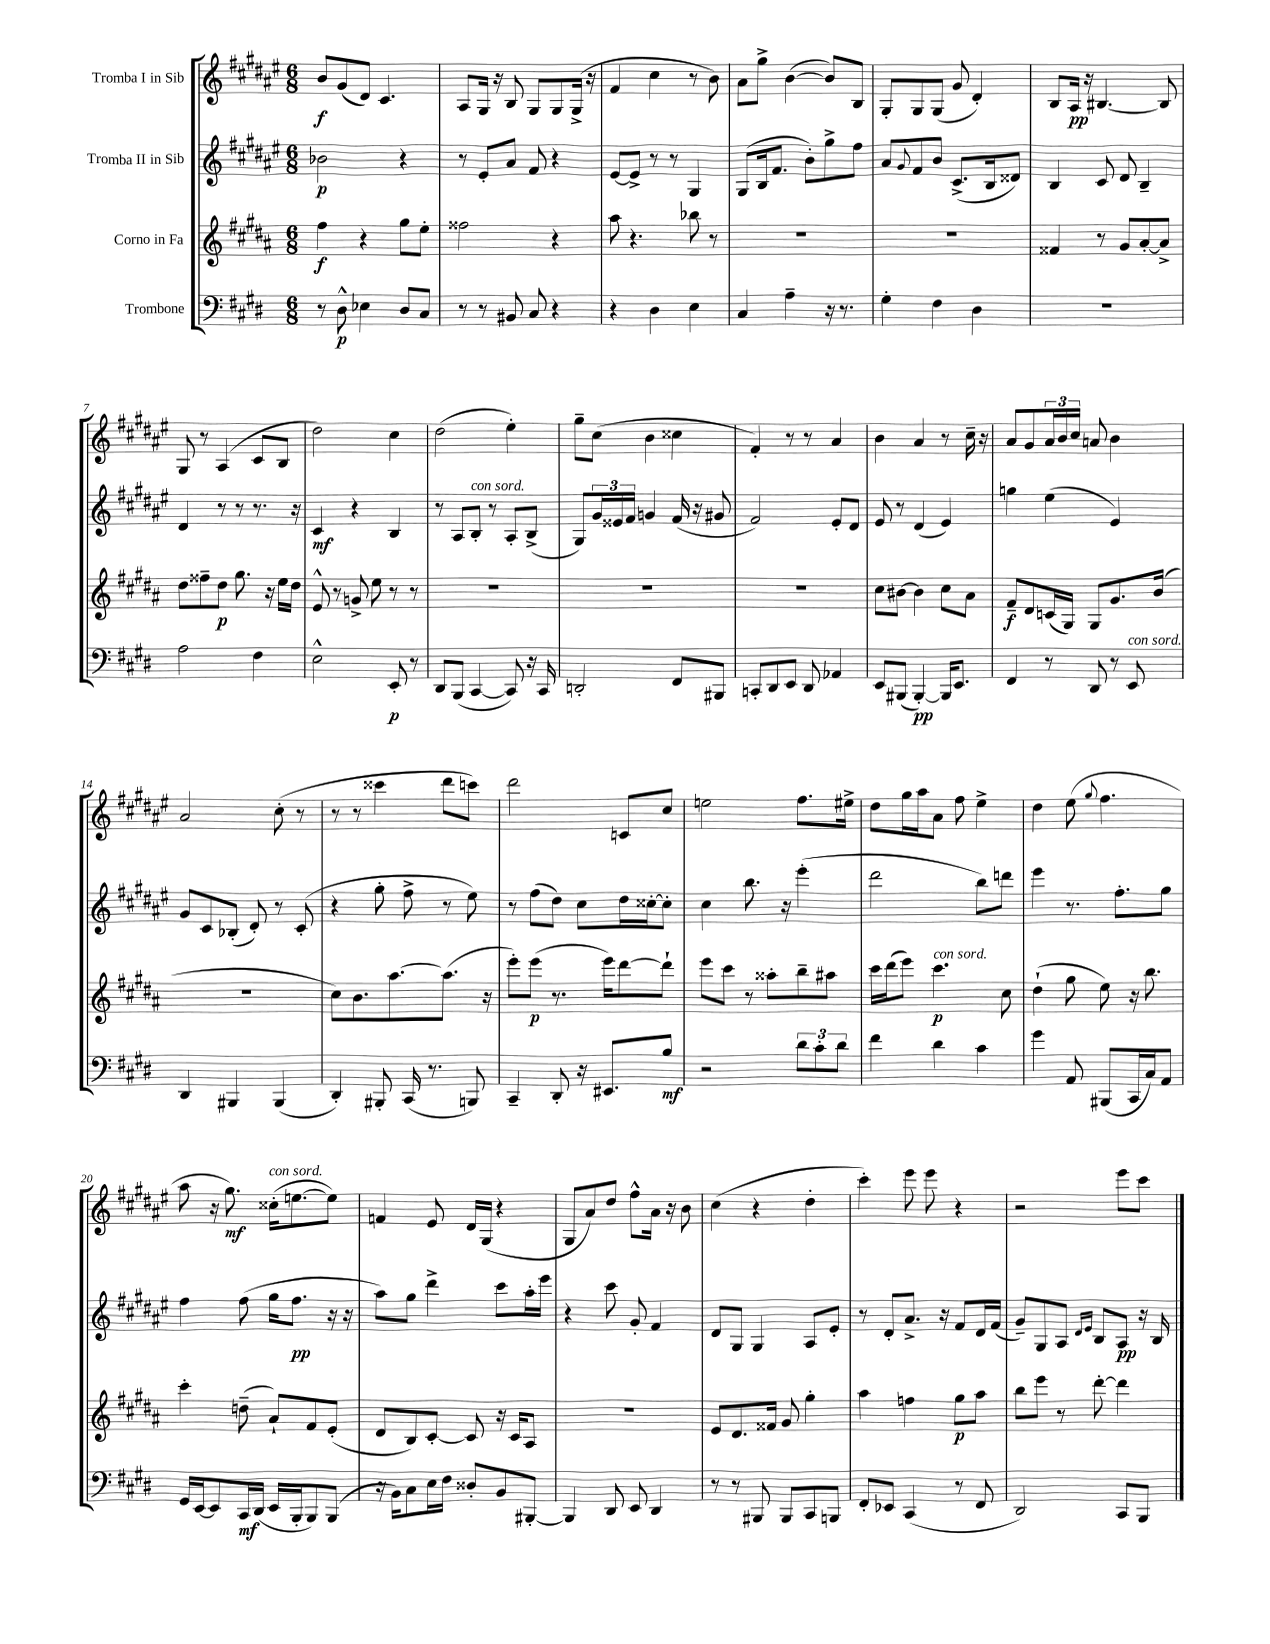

**kern	**dynam	**kern	**dynam	**kern	**dynam	**kern	**dynam
*part4	*part4	*part3	*part3	*part2	*part2	*part1	*part1
*staff4	*staff4	*staff3	*staff3	*staff2	*staff2	*staff1	*staff1
*I"Trombone	*	*I"Corno in Fa	*	*I"Tromba II in Sib	*	*I"Tromba I in Sib	*
*clefF4	*	*clefG2	*	*clefG2	*	*clefG2	*
*k[f#c#g#d#]	*	*k[f#c#g#d#a#]	*	*k[f#c#g#d#a#e#]	*	*k[f#c#g#d#a#e#]	*
*M6/8	*	*M6/8	*	*M6/8	*	*M6/8	*
=1	=1	=1	=1	=1	=1	=1	=1
8r	.	4ff#\	f	2b-X\	p	8b/L	f
8D#^^\	p	.	.	.	.	(8g#/	.
4E-X\	.	4r	.	.	.	8d#/J)	.
.	.	.	.	.	.	4.c#/	.
8D#/L	.	8gg#\L	.	4r	.	.	.
8C#/J	.	8ee'\J	.	.	.	.	.
=2	=2	=2	=2	=2	=2	=2	=2
8r	.	2ff##X\	.	8r	.	8A#/L	.
8r	.	.	.	8e#'/L	.	16G#/Jk	.
.	.	.	.	.	.	16r	.
8BB#X/	.	.	.	8a#/J	.	8B/	.
8C#/	.	.	.	8f#/	.	8G#/L	.
4r	.	4r	.	4r	.	8G#/	.
.	.	.	.	.	.	(16G#^/Jk	.
.	.	.	.	.	.	16r	.
=3	=3	=3	=3	=3	=3	=3	=3
4r	.	8aa#\	.	[8e#/L	.	4f#/	.
.	.	4.r	.	8e#^/J]	.	.	.
4D#\	.	.	.	8r	.	4cc#\	.
.	.	.	.	8r	.	.	.
4E\	.	8bb-X\	.	4G#/	.	8r	.
.	.	8r	.	.	.	8b\)	.
=4	=4	=4	=4	=4	=4	=4	=4
4C#/	.	2.r	.	(8G#/L	.	8a#\L	.
.	.	.	.	16B/k	.	8gg#^\J	.
.	.	.	.	8.f#/J	.	.	.
4A~\	.	.	.	.	.	([4b\	.
.	.	.	.	8b'\L)	.	.	.
16r	.	.	.	8gg#^\	.	8b/L])	.
8.r	.	.	.	.	.	.	.
.	.	.	.	8ff#\J	.	8B/J	.
=5	=5	=5	=5	=5	=5	=5	=5
4G#'\	.	2.r	.	8a#/L	.	8G#'/L	.
.	.	.	.	8qqg#/	.	.	.
.	.	.	.	8f#/	.	8G#/	.
4F#\	.	.	.	8b/J	.	(8G#/J	.
.	.	.	.	(8.c#^/L	.	8g#/	.
4D#\	.	.	.	.	.	4d#'/)	.
.	.	.	.	16B/k	.	.	.
.	.	.	.	8d##X/J)	.	.	.
=6	=6	=6	=6	=6	=6	=6	=6
2.r	.	4f##X/	.	4B/	.	8B/L	.
.	.	.	.	.	.	16A#/Jk	pp
.	.	.	.	.	.	16r	.
.	.	8r	.	8c#/	.	[4.B#X/	.
.	.	8g#/L	.	8d#/	.	.	.
.	.	[8a#'/	.	4B~/	.	.	.
.	.	8a#^/J]	.	.	.	8B#/]	.
!!LO:LB:g=z
=7	=7	=7	=7	=7	=7	=7	=7
2A\	.	8dd#\L	.	4d#/	.	8G#/	.
.	.	8ff##X~\	.	.	.	8r	.
.	.	8dd#\J	p	8r	.	(4A#/	.
.	.	8.gg#\	.	8r	.	.	.
4F#\	.	.	.	8.r	.	8c#/L	.
.	.	16r	.	.	.	.	.
.	.	16ee\LL	.	.	.	8B/J	.
.	.	16dd#\JJ	.	16r	.	.	.
=8	=8	=8	=8	=8	=8	=8	=8
2E^^\	.	8e^^/	.	4c#/	mf	2dd#\)	.
.	.	8r	.	.	.	.	.
.	.	8gn^/	.	4r	.	.	.
.	.	8ee\	.	.	.	.	.
8EE'/	p	8r	.	4B/	.	4cc#\	.
8r	.	8r	.	.	.	.	.
=9	=9	=9	=9	=9	=9	=9	=9
8DD#/L	.	2.r	.	8r	.	(2dd#\	.
(8BBB/J	.	.	.	8A#/L	.	.	.
!	!	!	!	!LO:TX:a:i:t=con sord.	!	!	!
[4CC#/	.	.	.	8B'/J	.	.	.
.	.	.	.	8r	.	.	.
8CC#/])	.	.	.	8A#'/L	.	4ee#'\)	.
16r	.	.	.	(8B^/J	.	.	.
16CC#/	.	.	.	.	.	.	.
=10	=10	=10	=10	=10	=10	=10	=10
2DDn'/	.	2.r	.	8G#/L)	.	8gg#~\L	.
.	.	.	.	24g#/L	.	(8cc#\J	.
.	.	.	.	24e##X/	.	.	.
.	.	.	.	24f#/JJ	.	.	.
.	.	.	.	4gn/	.	4b\	.
8FF#/L	.	.	.	(16f#/	.	4cc##X\	.
.	.	.	.	16r	.	.	.
8BBB#X/J	.	.	.	8g#X/	.	.	.
=11	=11	=11	=11	=11	=11	=11	=11
8CCn'/L	.	2.r	.	2f#/)	.	4f#'/)	.
8DD#/	.	.	.	.	.	.	.
8EE/J	.	.	.	.	.	8r	.
8DD#/	.	.	.	.	.	8r	.
4AA-X/	.	.	.	8e#'/L	.	4a#/	.
.	.	.	.	8d#/J	.	.	.
=12	=12	=12	=12	=12	=12	=12	=12
8EE/L	.	8cc#\L	.	8e#/	.	4b\	.
(8BBB#X/J	.	[8b#X\J	.	8r	.	.	.
[4BBB#'/)	pp	4b#\]	.	(4d#/	.	4a#/	.
16BBB#/KL]	.	8cc#\L	.	4e#/)	.	8r	.
8.EE/J	.	.	.	.	.	.	.
.	.	8a#\J	.	.	.	16cc#~\	.
.	.	.	.	.	.	16r	.
=13	=13	=13	=13	=13	=13	=13	=13
4FF#/	.	8f#~/L	f	4ggn\	.	8a#/L	.
.	.	8d#/	.	.	.	8g#/	.
8r	.	(16cn/L	.	(4ee#\	.	24a#/L	.
.	.	.	.	.	.	24b/	.
.	.	16G#/JJ)	.	.	.	.	.
.	.	.	.	.	.	24cc#/JJ	.
8DD#/	.	8G#/L	.	.	.	8an/	.
8r	.	8.g#/	.	4e#/)	.	4b\	.
!LO:TX:a:i:t=con sord.	!	!	!	!	!	!	!
8EE/	.	.	.	.	.	.	.
.	.	(16b/Jk	.	.	.	.	.
!!LO:LB:g=z
=14	=14	=14	=14	=14	=14	=14	=14
4DD#/	.	2.r	.	8g#/L	.	2a#/	.
.	.	.	.	8c#/	.	.	.
4BBB#X/	.	.	.	(8B-X'/J	.	.	.
.	.	.	.	8d#'/)	.	.	.
(4BBB#/	.	.	.	8r	.	(8cc#'\	.
.	.	.	.	(8c#'/	.	8r	.
=15	=15	=15	=15	=15	=15	=15	=15
4DD#'/)	.	8cc#\L)	.	4r	.	8r	.
.	.	8.b\	.	.	.	8r	.
8BBB#X'/	.	.	.	8gg#'\	.	4ccc##X\	.
.	.	[8.aa#\	.	.	.	.	.
(16CC#/	.	.	.	8ff#^\	.	.	.
8.r	.	.	.	.	.	.	.
.	.	(8.aa#\J]	.	8r	.	8ddd#\L	.
8BBBn/)	.	.	.	8ee#\)	.	8cccn\J)	.
.	.	16r	.	.	.	.	.
=16	=16	=16	=16	=16	=16	=16	=16
4CC#~/	.	8eee'\L)	.	8r	.	2ddd#\	.
.	.	(8eee\J	p	(8ff#\L	.	.	.
8DD#'/	.	8.r	.	8dd#\J)	.	.	.
16r	.	.	.	8cc#\L	.	.	.
8.EE#X/L	.	16eee\KL)	.	.	.	.	.
.	.	[8ddd#\	.	16dd#\L	.	8cn/L	.
.	.	.	.	[16cc##X'\J	.	.	.
8B/J	mf	8ddd#`\J]	.	8cc##'\J]	.	8cc#/J	.
=17	=17	=17	=17	=17	=17	=17	=17
2r	.	8eee\L	.	4cc#\	.	2een\	.
.	.	8ccc#\J	.	.	.	.	.
.	.	8r	.	8.bb\	.	.	.
.	.	8aa##X'\L	.	.	.	.	.
.	.	.	.	16r	.	.	.
12d#\L	.	8bb~\	.	(4eee#'\	.	8.ff#\L	.
12c#'\	.	.	.	.	.	.	.
.	.	8aa#X\J	.	.	.	.	.
12d#\J	.	.	.	.	.	.	.
.	.	.	.	.	.	16ee#X^\Jk	.
=18	=18	=18	=18	=18	=18	=18	=18
4f#\	.	16ccc#\LL	.	2ddd#\	.	8dd#\L	.
.	.	(16ddd#\J	.	.	.	.	.
.	.	8eee\J)	.	.	.	16gg#\L	.
.	.	.	.	.	.	16aa#\J	.
!	!	!LO:TX:a:i:t=con sord.	!	!	!	!	!
4d#\	.	4.ccc#\	p	.	.	8a#\J	.
.	.	.	.	.	.	8ff#\	.
4c#\	.	.	.	8bb\L)	.	4ee#^\	.
.	.	8cc#\	.	8dddn\J	.	.	.
=19	=19	=19	=19	=19	=19	=19	=19
4g#\	.	(4dd#`\	.	4eee#\	.	4dd#\	.
8AA/	.	8gg#\	.	8.r	.	(8ee#\	.
.	.	.	.	.	.	8qqgg#/	.
(8BBB#X/L	.	8ee\)	.	.	.	4.ff#\	.
.	.	.	.	8.ff#'\L	.	.	.
16CC#/L	.	16r	.	.	.	.	.
16C#/J)	.	8.bb\	.	.	.	.	.
8AA/J	.	.	.	8gg#\J	.	.	.
!!LO:LB:g=z
=20	=20	=20	=20	=20	=20	=20	=20
16GG#/LL	.	4ccc#'\	.	4ff#\	.	8aa#\	.
[16EE/J	.	.	.	.	.	.	.
8EE/]	.	.	.	.	.	16r	.
.	.	.	.	.	.	8.gg#\)	mf
16CC#/L	mf	(8ddn~\	.	(8ff#\	.	.	.
(16DD#/JJ	.	.	.	.	.	.	.
!	!	!	!	!	!	!LO:TX:a:i:t=con sord.	!
16EE/LL	.	8a#`/L)	.	16gg#\KL	.	(16cc##X'\KL	.
16BBB'/J	.	.	.	8.ff#\J	pp	[8.een\	.
8BBB/)	.	8f#/	.	.	.	.	.
(8BBB/J	.	(8e'/J	.	16r	.	8ee\J])	.
.	.	.	.	16r	.	.	.
=21	=21	=21	=21	=21	=21	=21	=21
16r	.	8d#/L	.	8aa#\L)	.	4fn/	.
16BB\KL)	.	.	.	.	.	.	.
8C#\	.	8B/)	.	8gg#\J	.	.	.
16E\L	.	[8c#'/J	.	4ddd#^\	.	8e#/	.
16F#\JJ	.	.	.	.	.	.	.
8D##X'/L	.	8c#/]	.	.	.	16d#/LL	.
.	.	.	.	.	.	(16G#/JJ	.
8BB/	.	16r	.	8ccc#\L	.	4r	.
.	.	16c#/KL	.	.	.	.	.
[8BBB#X'/J	.	8A#/J	.	16aa#'\L	.	.	.
.	.	.	.	16eee#\JJ	.	.	.
=22	=22	=22	=22	=22	=22	=22	=22
4BBB#/]	.	2.r	.	4r	.	8G#/L	.
.	.	.	.	.	.	8a#/)	.
8DD#/	.	.	.	8ccc#\	.	8dd#/J	.
8EE/	.	.	.	8g#'/	.	8ff#^^\L	.
4DD#/	.	.	.	4f#/	.	16a#\Jk	.
.	.	.	.	.	.	16r	.
.	.	.	.	.	.	8b\	.
=23	=23	=23	=23	=23	=23	=23	=23
8r	.	8e/L	.	8d#/L	.	(4cc#\	.
8r	.	8.d#/	.	8G#/J	.	.	.
8BBB#X/	.	.	.	4G#/	.	4r	.
.	.	16f##X/Jk	.	.	.	.	.
8BBB#/L	.	8g#/	.	.	.	.	.
8CC#/	.	4gg#'\	.	8A#/L	.	4dd#'\	.
8BBBn/J	.	.	.	8e#'/J	.	.	.
=24	=24	=24	=24	=24	=24	=24	=24
8FF#'/L	.	4aa#\	.	8r	.	4ccc#'\)	.
8EE-X/J	.	.	.	8d#'/L	.	.	.
(4CC#/	.	4ffn\	.	8.a#^/J	.	8eee#\	.
.	.	.	.	.	.	8eee#\	.
.	.	.	.	16r	.	.	.
8r	.	8gg#\L	p	8f#/L	.	4r	.
8FF#/	.	8aa#\J	.	16d#/L	.	.	.
.	.	.	.	(16f#/JJ	.	.	.
=25	=25	=25	=25	=25	=25	=25	=25
2DD#/)	.	8bb\L	.	8g#~/L)	.	2r	.
.	.	8eee\J	.	8G#/	.	.	.
.	.	8r	.	8A#/J	.	.	.
.	.	.	.	16qqd#/LL	.	.	.
.	.	.	.	16qqe#/JJ	.	.	.
.	.	[8ddd#'\	.	8B/L	.	.	.
8CC#/L	.	4ddd#\]	.	8A#/J	pp	8eee#\L	.
8BBB/J	.	.	.	16r	.	8ccc#\J	.
.	.	.	.	16B/	.	.	.
==	==	==	==	==	==	==	==
*-	*-	*-	*-	*-	*-	*-	*-
